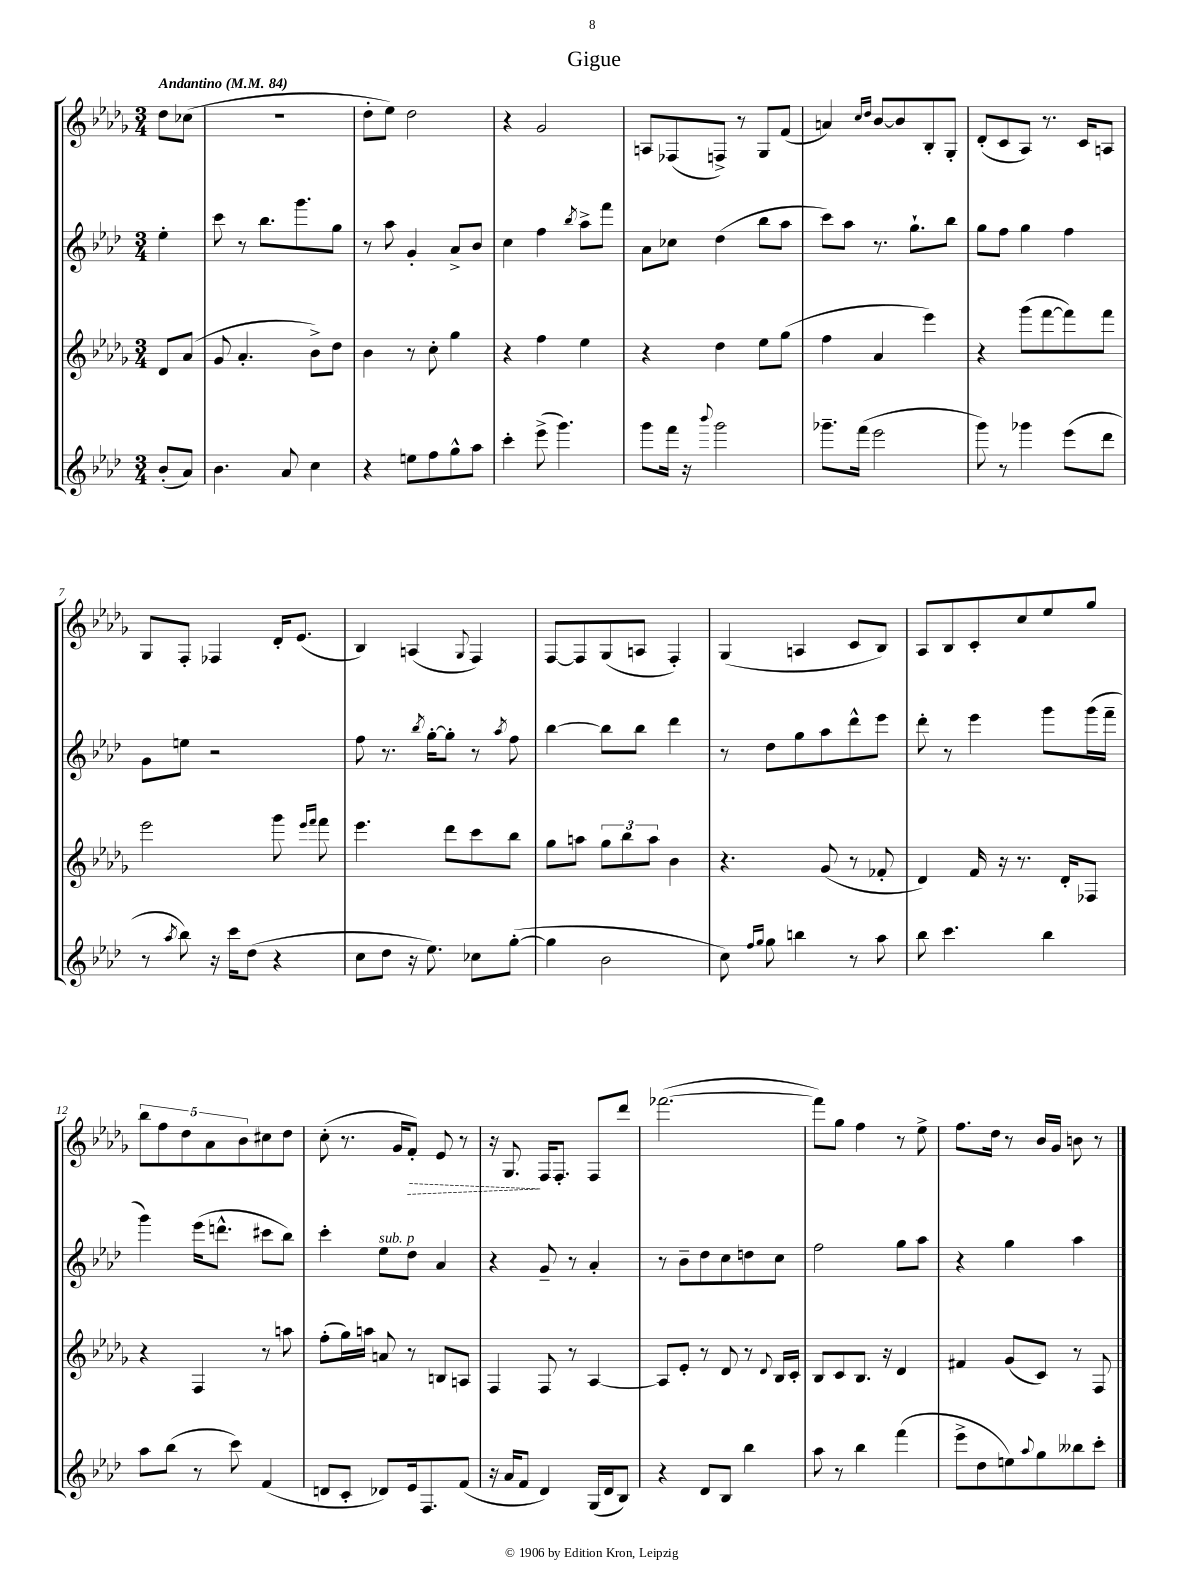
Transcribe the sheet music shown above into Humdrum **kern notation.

**kern	**kern	**kern	**kern
*staff4	*staff3	*staff2	*staff1
*clefG2	*clefG2	*clefG2	*clefG2
*k[b-e-a-d-]	*k[b-e-a-d-g-]	*k[b-e-a-d-]	*k[b-e-a-d-g-]
*M3/4	*M3/4	*M3/4	*M3/4
*MM84	*MM84	*MM84	*MM84
(8b-'	8d-	4ee-'	8dd-
8a-)	(8a-	.	(8cc-
=	=	=	=
4.b-	8g-	8ccc	2.r
.	4.a-'	8r	.
.	.	8.bb-	.
8a-	.	.	.
.	.	8.ggg	.
4cc	8b-^)	.	.
.	8dd-	8gg	.
=	=	=	=
4r	4b-	8r	8dd-'
.	.	8aa-	8ee-)
8ee	8r	4g'	2dd-
8ff	8cc'	.	.
8gg^^	4gg-	8a-^	.
8aa-	.	8b-	.
=	=	=	=
4ccc'	4r	4cc	4r
(8eee-^	4ff	4ff	2g-
4.ggg)	.	.	.
.	.	8qbb-	.
.	4ee-	8aa-^	.
.	.	8fff	.
=	=	=	=
8ggg	4r	8a-	8A
16fff	.	8cc-	(8F-
16r	.	.	.
8qqbbb-	.	.	.
2ggg	4dd-	(4dd-	8F^)
.	.	.	8r
.	8ee-	8bb-	8G-
.	(8gg-	8aa-	(8f
=	=	=	=
8.ggg-~	4ff	8ccc)	4a)
.	.	8aa-	.
(16fff	.	.	.
.	.	.	16qqcc
.	.	.	16qqdd-
2eee-	4a-	8.r	[8b-
.	.	.	8b-]
.	.	8.gg`	.
.	4eee-)	.	8B-'
.	.	8bb-	8G-'
=	=	=	=
8ggg)	4r	8gg	(8d-'
8r	.	8ff	8c
4ggg-	(8ggg-	4gg	8A-)
.	[8fff	.	8.r
(8eee-	8fff])	4ff	.
.	.	.	16c
8ddd-	8fff	.	8A
=	=	=	=
8r	2eee-	8g	8G-
8qaa-	.	.	.
8bb-)	.	8ee	8F'
16r	.	2r	4F-
16ccc	.	.	.
(8dd-	.	.	.
4r	8ggg-	.	16d-'
.	.	.	(8.e-
.	16qqeee-	.	.
.	16qqfff	.	.
.	8fff	.	.
=	=	=	=
8cc	4.eee-	8ff	4B-)
8dd-	.	8.r	.
16r	.	.	(4A
.	.	8qbb-	.
8.ee-)	.	[16gg'	.
.	8ddd-	8gg']	.
.	.	.	8qqG-
8cc-	8ccc	8r	4F)
.	.	8qaa-	.
([8gg'	8bb-	8ff	.
=	=	=	=
4gg]	8gg-	[4bb-	[8F
.	8aa	.	8F]
2b-	12gg-	8bb-]	(8G-
.	12bb-	.	.
.	.	8bb-	8A
.	12aa	.	.
.	4b-	4ddd-	4F')
=	=	=	=
8cc)	4.r	8r	(4G-
16qqff	.	.	.
16qqgg	.	.	.
8gg	.	8dd-	.
4bb	.	8gg	4A
.	(8g-	8aa-	.
8r	8r	8ddd-^^	8c
8aa-	8f-'	8eee-	8B-)
=	=	=	=
8bb-	4d-)	8ddd-'	8A-
4.ccc	.	8r	8B-
.	16f	4eee-	8c'
.	16r	.	.
.	8.r	.	8cc
4bb-	.	8ggg	8ee-
.	16d-'	.	.
.	8F-	(16ggg	8gg-
.	.	16fff~	.
=	=	=	=
8aa-	4r	4ggg)	10bb-
.	.	.	10ff
(8bb-	.	.	.
.	.	.	10dd-
8r	4F	(16eee-	.
.	.	.	10a-
.	.	8.ddd^^	.
8ccc)	.	.	.
.	.	.	10b-
(4f	8r	8ccc#	8cc#
.	8aa	8bb-)	8dd-
=	=	=	=
8d	(8ff'	4ccc'	(8cc'
8c'	16gg-)	.	8.r
.	16aa	.	.
8d-)	8a	8ee-	.
.	.	.	16g-
16e-	8r	8dd-	8f')
8.F	.	.	.
.	8B	4a-	8e-
(8f	8A	.	8r
=	=	=	=
16r	4F	4r	16r
16a-	.	.	8.G-
8f	.	.	.
4d-)	8F	8g~	16F
.	.	.	8.F'
.	8r	8r	.
(16G	[4A-	4a-'	8F
16d-	.	.	.
8B-)	.	.	8ddd-
=	=	=	=
4r	8A-]	8r	([2.fff-
.	8e-'	8b-~	.
8d-	8r	8dd-	.
8B-	8d-	8cc	.
4bb-	8r	8dd	.
.	8qqd-	.	.
.	16B-	8cc	.
.	16c'	.	.
=	=	=	=
8aa-	8B-	2ff	8fff-])
8r	8c	.	8gg-
4bb-	8.B-	.	4ff
.	16r	.	.
(4fff	4d-	8gg	8r
.	.	8aa-	8ee-^
=	=	=	=
8eee-^	4f#	4r	8.ff
8dd-	.	.	.
.	.	.	16dd-
8ee)	(8g-	4gg	8r
8qqaa-	.	.	.
8gg	8c)	.	16b-
.	.	.	16g-
8bb--	8r	4aa-	8b
8ccc'	8F	.	8r
==	==	==	==
*-	*-	*-	*-
